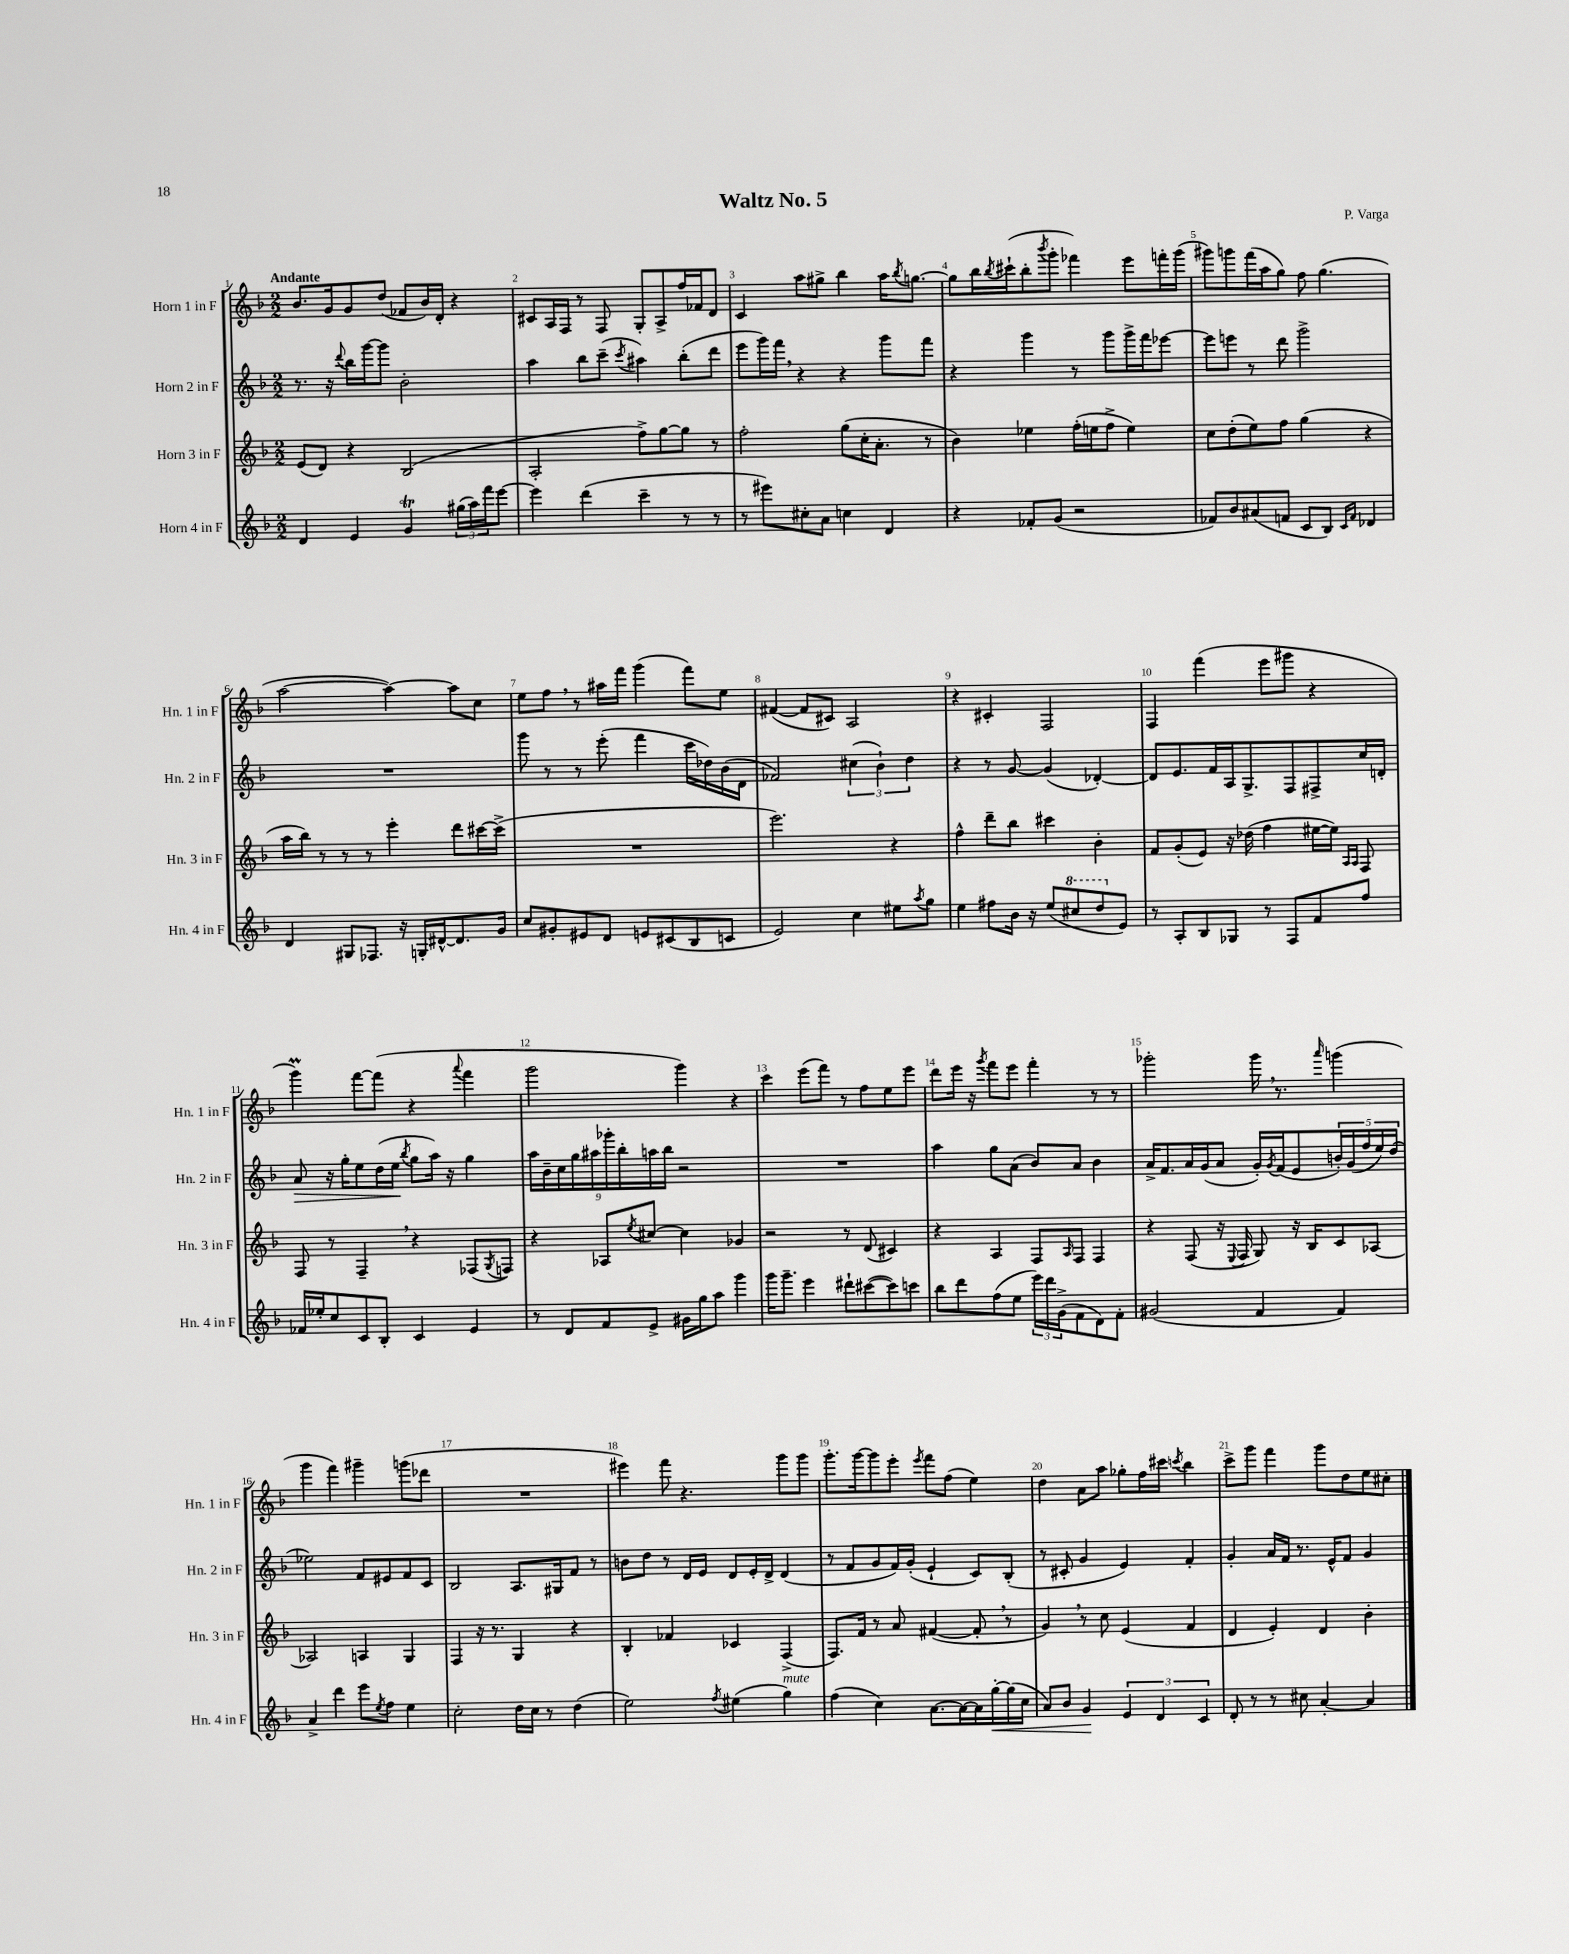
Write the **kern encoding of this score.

**kern	**kern	**kern	**kern
*staff4	*staff3	*staff2	*staff1
*clefG2	*clefG2	*clefG2	*clefG2
*k[b-]	*k[b-]	*k[b-]	*k[b-]
*M2/2	*M2/2	*M2/2	*M2/2
4d/	(8e/L	8.r	8.b-/L
.	8d/J)	.	.
.	.	16r	16g/k
.	.	8qqddd/	.
4e/	4r	16bb-\LL	8g/
.	.	[16ggg\J	.
.	.	8ggg\]J	(8dd/J
4g/	(2B-/	2b-'\	8f-/L
.	.	.	16b-/L)
.	.	.	16d'/JJ
(24gg#\LL	.	.	4r
24aa\)	.	.	.
24fff\J	.	.	.
[8eee\J	.	.	.
=	=	=	=
4eee\]	2A'/	4aa\	8c#/L
.	.	.	16A/L
.	.	.	16F/JJ
(4ddd\	.	8bb-\L	8r
.	.	(8ccc~\J	8F/
.	.	8qccc/	.
4ccc~\	8ff^\L)	4aa#\)	8G'/L
.	[8gg\	.	8A^/
8r	8gg\]J	(8bb-'\L	16ff/L
.	.	.	16f-/J
8r	8r	8ddd\J	8d/J
=	=	=	=
8r	2ff'\	8eee\L	4c/
8eee#\L)	.	16ggg\L)	.
.	.	16fff\JJ	.
8cc#'\	.	4r	8aa\L
8a\J	.	.	8gg#^\J
4cc\	(8gg\L	4r	4bb-\
.	16cc'\K	.	.
.	8.a'\J	.	.
4d/	.	8ggg\L	16aa\LK
.	.	.	8qbb-/
.	.	.	[8.gg\J
.	8r	8fff\J	.
=	=	=	=
4r	4b-\)	4r	8gg\]L
.	.	.	16bb-\L
.	.	.	8qbb-/
.	.	.	(16ccc#`\J
8f-'/L	4ee-\	4ggg\	8bb-'\
.	.	.	8qbbb-/
(8g/J	.	.	8ggg'\J
2r	(16ff'\LL	8r	4fff-\)
.	16ee\J	.	.
.	8ff^\J	8ggg\L	.
.	4ee\)	16ggg^\L	8eee\L
.	.	16fff\J	.
.	.	[8eee-\J	16fff'\L
.	.	.	(16ggg\JJ
=	=	=	=
8f-/L)	8cc\L	8eee-\]L	8ggg#\L)
8b-/	(8dd'\	8eee\J	8ggg\
(8a#/	8ee\)	8r	(16fff\L
.	.	.	16aa\J
8f/J	8ff\J	8ddd\	8gg\J)
8c/L	(4gg\	2ggg^\	8ff\
8B-/J)	.	.	(4.gg\
16qqc/LL	.	.	.
16qqf/JJ	.	.	.
4d-/	4r	.	.
=	=	=	=
4d/	16aa\LL	1r	[2aa\
.	16bb-\JJ)	.	.
.	8r	.	.
8G#/L	8r	.	.
8.F-/J	8r	.	.
.	4eee'\	.	4aa\_)
16r	.	.	.
16G'/LL	.	.	.
[16d#^^/J	.	.	.
8.d#/]	8ddd\L	.	8aa\]L
.	[16ccc#\L	.	8cc\J
16g/Jk	(16ccc#^\]JJ	.	.
=	=	=	=
8cc/L	1r	8ggg\	8ee\L
8g#'/	.	8r	8ff\J
8e#/	.	8r	8r
8d/J	.	(8eee'\	16aa#\LL
.	.	.	16fff\JJ
8e/L	.	4fff\	(4ggg\
(8c#/	.	.	.
8B-/	.	16ccc\LL	8fff\L)
.	.	16dd-\)	.
8c/J	.	(16b-\	8ee\J
.	.	16d\JJ	.
=	=	=	=
2e/)	2.eee\)	2f-/)	([4f#/
.	.	.	8f#/]L
.	.	.	8c#/J)
4cc\	.	(6cc#\	2A/
.	.	6b-`\)	.
8ee#\L	4r	.	.
.	.	6dd\	.
8qaa/	.	.	.
8gg\J	.	.	.
=	=	=	=
4ee\	4ff^^\	4r	4r
8ff#\L	8ddd~\L	8r	4c#'/
16b-\Jk	8bb-\J	[8g/	.
16r	.	.	.
(8ee/L	4ccc#\	(4g/]	2F/
8ccc#/	.	.	.
8ddd/	4b-'\	[4d-'/)	.
8e/J)	.	.	.
=	=	=	=
8r	8f/L	8d-/]L	4F/
8A'/L	(8g'/	8.e/	.
8B-/	8e/J)	.	(4fff\
.	.	16f/L	.
8G-/J	16r	16A/J	.
.	(16dd-\	8.G^/	.
8r	4ff\	.	8eee\L
8F/L	.	8F/	8ggg#\J
8f/	[16ee#\LL	8F#^/	4r
.	16ee#\]JJ)	.	.
.	16qqA/LL	.	.
.	16qqA/JJ	.	.
8ff/J	8F/	16cc/L	.
.	.	16d'/JJ	.
=	=	=	=
16f-/LL	8F/	8a/	4ggg\)
16ee-'/J	.	.	.
8cc/	8r	16r	.
.	.	16gg'\LK	.
8c/	4F~/	8ee\	[8fff\L
8B-'/J	.	(16dd\L	(8fff\]J
.	.	16ee\JJ	.
.	.	8qbb-/	.
4c/	4r	8gg\L	4r
.	.	16aa\Jk)	.
.	.	16r	.
.	.	.	8qqaaa/
4e/	(8F-/L	4gg\	4fff\
.	8qG/	.	.
.	8F/J)	.	.
=	=	=	=
8r	4r	18aa\LL	2ggg\
.	.	18b-~\	.
.	.	18cc\	.
8d/L	.	.	.
.	.	18gg\	.
.	.	18aa#\	.
8f/	8A-/L	.	.
.	.	18ggg-'\	.
.	.	18bb-'\	.
.	8qee/	.	.
8e^/J	[8cc#/J	.	.
.	.	18aa\	.
.	.	18bb-\JJ	.
16g#\LL	4cc#\]	2r	4ggg\)
16gg\J	.	.	.
8aa\J	.	.	.
4ggg\	4g-/	.	4r
=	=	=	=
16ggg\LK	2r	1r	4ccc\
8.ggg~\J	.	.	.
4eee\	.	.	(8eee\L
.	.	.	8fff\J)
8ddd#`\L	8r	.	8r
([8ccc#\	(8d/	.	8ff\L
8ccc#\])	4c#/)	.	8ee\
8ccc\J	.	.	8eee\J
=	=	=	=
8bb-\L	4r	4aa\	8ddd\L
8ddd\	.	.	16eee\Jk
.	.	.	16r
.	.	.	8qggg/
(8ff\	4A/	8gg\L	8fff\L
8ee\J	.	(8a\J	8eee\J
24eee\LL)	8F/L	8b-/L)	4fff'\
24ddd\	.	.	.
(24g^\J	.	.	.
.	16qqA/	.	.
8f\	8F/J	8a/J	.
8d\)	4F/	4b-\	8r
8f'\J	.	.	8r
=	=	=	=
(2g#/	4r	16a^/LK	2ggg-'\
.	.	8.f/	.
.	(8F/	16a/L	.
.	.	(16g/J	.
.	16r	8a/J	.
.	8qqE/	.	.
.	16F/	.	.
4f/	8G/)	16g'/LL)	16ggg-\
.	.	8qg/	.
.	.	(16f/J	8.r
.	16r	8e/	.
.	16B-/LK	.	.
.	.	.	16qqaaa/
4f/)	8c/	20b'/L)	(4ggg\
.	.	(20g/	.
.	.	20ff/	.
.	[8A-/J	.	.
.	.	20ee/)	.
.	.	(20dd/JJ	.
=	=	=	=
4a^/	2A-/]	2ee-\)	4ggg\
4ddd\	.	.	4fff\)
8eee\L	4A/	8f/L	4ggg#~\
8qee/	.	.	.
8ff\J	.	8e#/	.
4ee\	4G/	8f/	(8ggg\L
.	.	8c/J	8ddd-\J
=	=	=	=
2cc'\	4F/	2B-/	1r
.	16r	.	.
.	8.r	.	.
16dd\LL	4G/	8.A/L	.
16cc\JJ	.	.	.
8r	.	.	.
.	.	16G#/k	.
(4dd\	4r	8f/J	.
.	.	8r	.
=	=	=	=
2ee\)	4B-'/	8b\L	4eee#\)
.	.	8dd\J	.
.	4f-/	8r	8fff\
.	.	16d/LL	4.r
.	.	16e/JJ	.
8qff/	.	.	.
(4ee#\	4c-/	8d/L	.
.	.	16e'/L	.
.	.	16d^/JJ	.
4gg\)	(4F^/	(4d/	8ggg\L
.	.	.	8ggg\J
=	=	=	=
(4ff\	8.F/L)	8r	8.ggg'\L
.	.	8f/L	.
.	16f/Jk	.	[16ggg\k
4cc\)	8r	8g/	8ggg\]
.	8a/	16f/L)	8eee'\J
.	.	(16g'/JJ	.
.	.	.	8qeee/
[8.a\L	([4f#/	4e`/	8fff\L
.	.	.	(8ff\J
16a\_L	.	.	.
16a\]	8f#'/]	8c/L)	4ee\)
[16gg'\	.	.	.
(16gg\]	8r	(8B-'/J	.
16cc\JJ	.	.	.
=	=	=	=
8a/L)	4g/)	8r	4dd\
8b-/J	.	8c#'/	.
4g/	8r	4g/	8a\L
.	8cc\	.	8aa\J
6e/	(4e/	4e/)	8gg-'\L
.	.	.	16ff\L
6d/	.	.	.
.	.	.	16ccc#\JJ
.	.	.	8qccc/
.	4f/	4f'/	4bb-\
6c/	.	.	.
=	=	=	=
8d'/	4d/	4g'/	8ccc^\L
8r	.	.	8ggg\J
8r	4e'/)	16a/LL	4fff\
.	.	16f/JJ	.
8cc#\	.	8.r	.
[4a'/	4d/	.	8ggg\L
.	.	16e^^/LK	.
.	.	8f/J	8dd\
4a/]	4b-'\	4g/	8ee\
.	.	.	8cc#'\J
==	==	==	==
*-	*-	*-	*-
